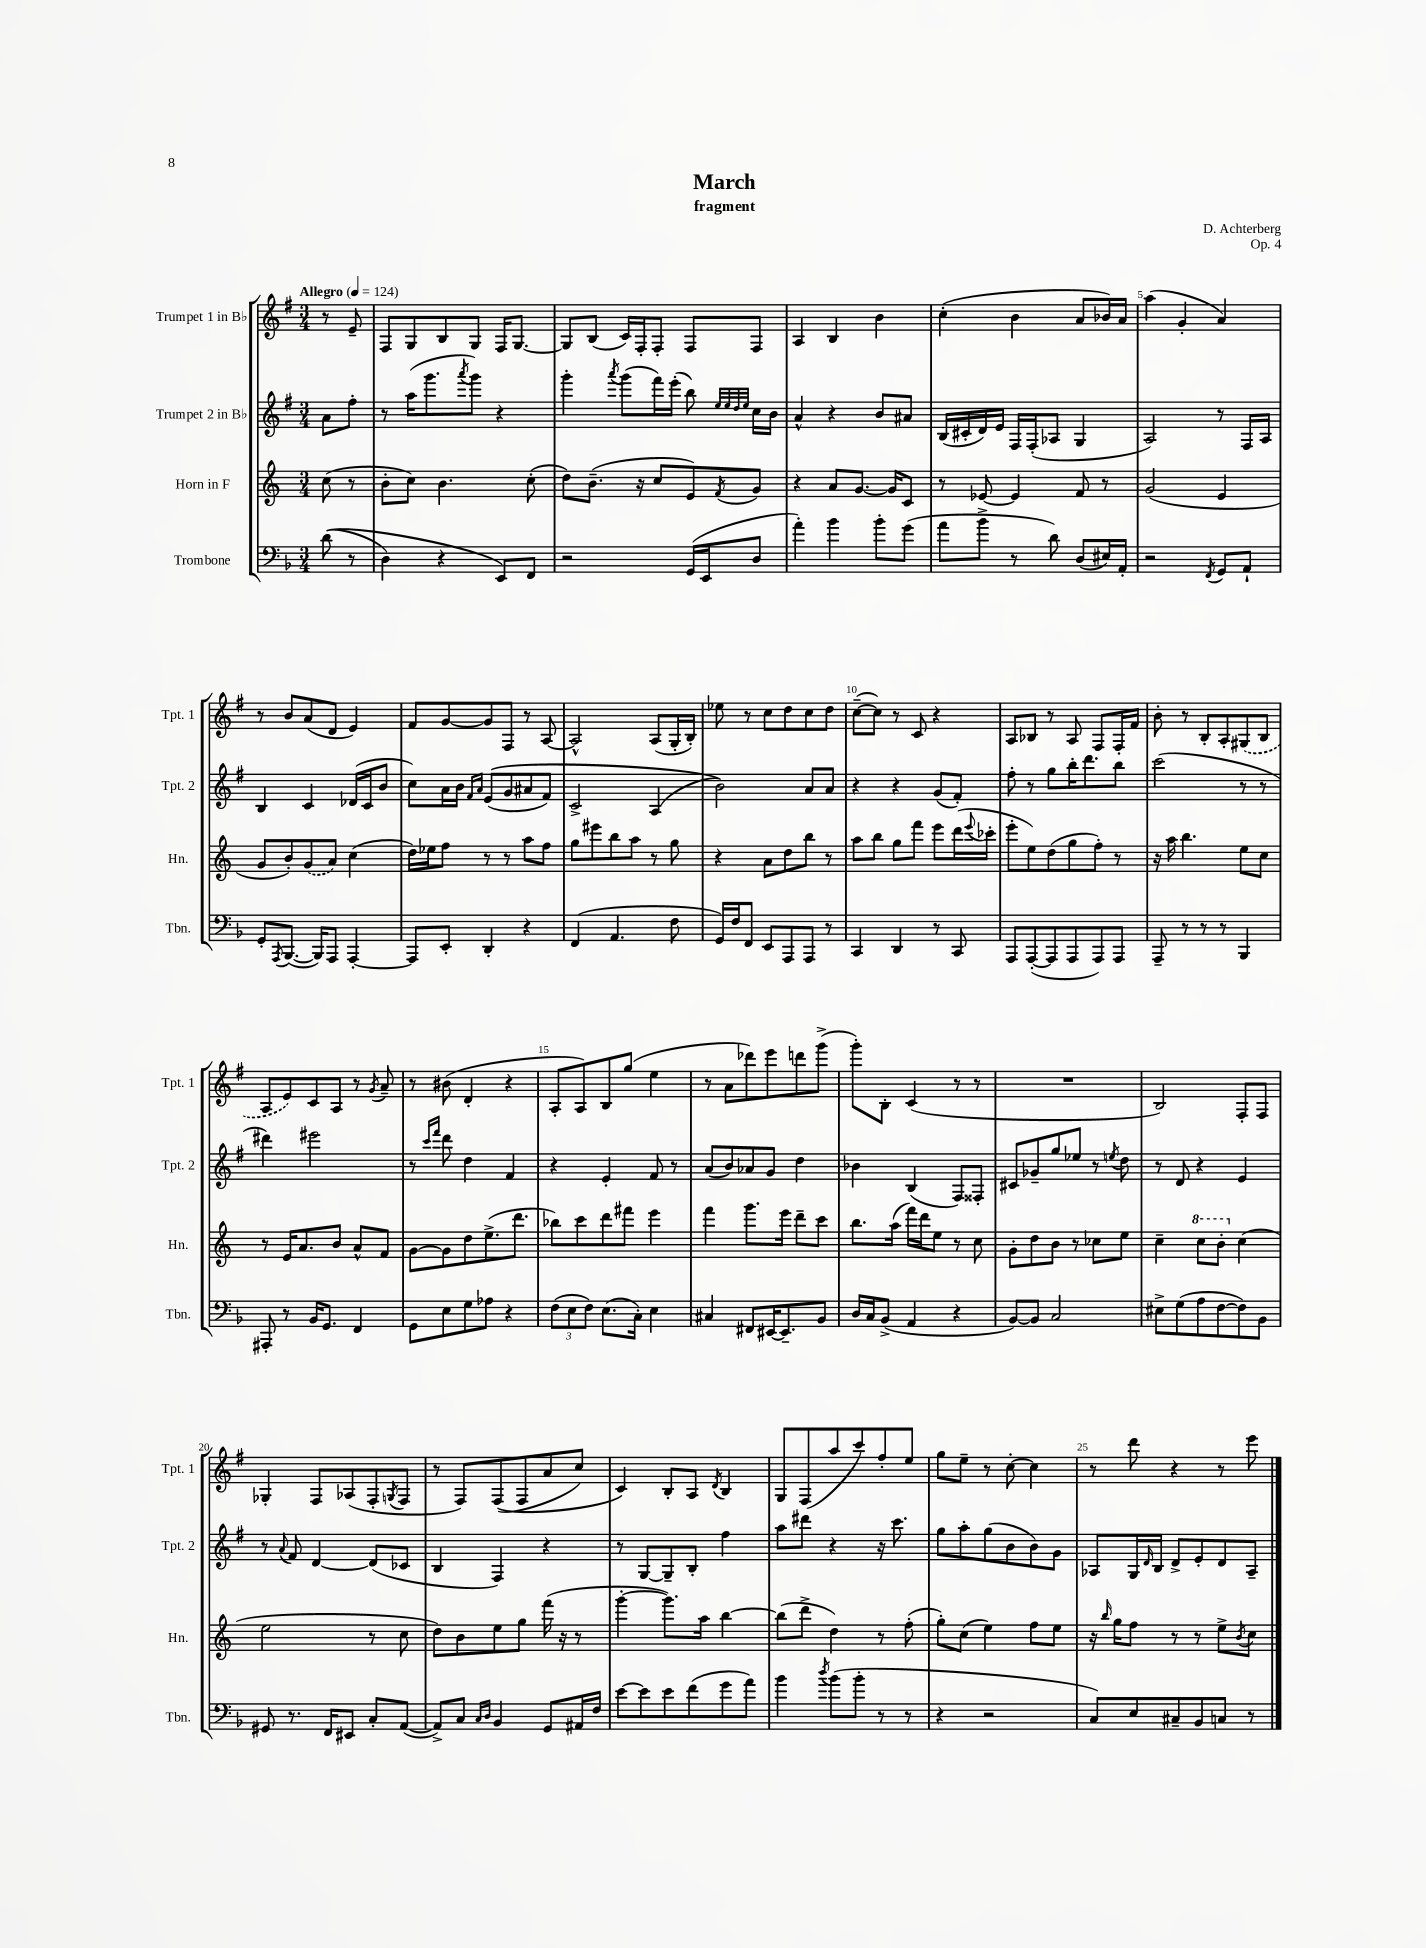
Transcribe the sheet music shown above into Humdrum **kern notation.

**kern	**kern	**kern	**kern
*staff4	*staff3	*staff2	*staff1
*clefF4	*clefG2	*clefG2	*clefG2
*k[b-]	*k[]	*k[f#]	*k[f#]
*M3/4	*M3/4	*M3/4	*M3/4
*MM124	*MM124	*MM124	*MM124
&((8d	(8cc	8a	8r
8r	8r	8ff#'	8e~
=	=	=	=
4D)	8b'	8r	8F#
.	8cc)	(16aa	8G
.	.	8.ggg	.
4r	4.b	.	8B
.	.	8qaaa	.
.	.	8ggg)	8G
8EE&)	.	4r	16F#
.	.	.	[8.G
8FF	(8cc'	.	.
=	=	=	=
2r	8dd)	4ggg'	8G]
.	(8.b~	.	(8B
.	.	8qaaa	.
.	.	(8ggg	16c)
.	16r	.	16F#'
.	8cc	16fff#)	8F#'
.	.	(16eee'	.
(16GG	8e)	8bb)	8F#
16EE	.	.	.
.	.	32qqee	.
.	.	32qqee	.
.	.	32qqdd	.
.	8qf	32qqee	.
8D	8g	16cc	8F#
.	.	16b	.
=	=	=	=
4a')	4r	4a^^	4A
4b-	8a	4r	4B
.	[8.g	.	.
8b-'	.	8b	4b
.	16g]	.	.
(8g	8c	8a#	.
=	=	=	=
8a	8r	(16B	(4cc'
.	.	16c#'	.
8b-^	[8e-	16d)	.
.	.	16e	.
8r	4e-]	16F#	4b
.	.	(16F#'	.
8d)	.	8A-	.
(8D	8f	4G	8a
16E#)	8r	.	16b-)
16AA'	.	.	16a
=	=	=	=
2r	(2g	2A)	(4aa
.	.	.	4g'
8qFF	.	.	.
8GG	4e	8r	4a)
8AA`	.	16F#	.
.	.	16A	.
=	=	=	=
8GG'	8g	4B	8r
8qAAA	.	.	.
([8.BBB-	8b')	.	8b
.	(8g	4c	(8a
16BBB-])	.	.	.
8AAA	8a)	.	8d
[4AAA'	(4cc	(16d-	4e)
.	.	16c	.
.	.	8b	.
=	=	=	=
8AAA]	16dd)	8cc)	8f#
.	16ee-	.	.
8EE'	8ff	16a	[8g
.	.	16b	.
.	.	16qqf#	.
.	.	16qqa	.
4DD'	8r	&((8e	8g]
.	8r	8g	8F#
4r	8aa	8a#	8r
.	8ff	8f#)	[8A
=	=	=	=
(4FF	8gg	2c^	2A^^]
.	8eee#	.	.
4.AA	8bb	.	.
.	8aa	.	.
.	8r	(4A	(8A
8F	8gg	.	16G'
.	.	.	16B')
=	=	=	=
16GG)	4r	2b)&)	8ee-
16F	.	.	.
8FF	.	.	8r
8EE	8a	.	8cc
8AAA	8dd	.	8dd
8AAA	8bb	8a	8cc
8r	8r	8a	8dd
=	=	=	=
4CC	8aa	4r	([8cc~
.	8bb	.	8cc])
4DD	8gg	4r	8r
.	8fff	.	8c
8r	8eee	(8g	4r
8CC	(16ddd	8f#')	.
.	8qqeee	.	.
.	16ccc-'	.	.
=	=	=	=
8AAA	8eee'	8ff#'	8A
([8AAA'	8ee)	8r	8B-
8AAA]	(8dd	8gg	8r
8AAA	8gg	16bb'	8A
.	.	8.ddd	.
8AAA)	8ff')	.	8F#
8AAA	8r	8bb	16F#'
.	.	.	16f#
=	=	=	=
8AAA~	16r	(2ccc	8b'
.	16aa	.	.
8r	4.bb	.	8r
8r	.	.	8B'
8r	.	.	8A'
4BBB-	8ee	8r	(8G#
.	8cc	8r	8B
=	=	=	=
8AAA#'	8r	4ddd#)	8A
8r	16e	.	8e)
.	8.a	.	.
16BB-	.	2eee#	8c
8.GG	.	.	.
.	8b	.	8A
4FF	8a^^	.	8r
.	.	.	8qg
.	8f	.	8a~
=	=	=	=
8GG	[8g	8r	8r
.	.	16qqccc	.
.	.	16qqfff#	.
8E	8g]	8ddd	(8b#
8G	8dd	4dd	4d'
8A-	(8.ee^	.	.
4r	.	4f#	4r
.	8.ddd	.	.
=	=	=	=
(12F	8bb-)	4r	8A'
12E	.	.	.
.	8ccc	.	8A)
12F)	.	.	.
(8.E	8ddd	4e'	8B
.	8fff#	.	(8gg
16C')	.	.	.
4E	4eee	8f#	4ee
.	.	8r	.
=	=	=	=
4C#	4fff	(8a	8r
.	.	8b)	8a
8FF#	8.ggg	8a-	8ddd-)
[16EE#	.	8g	8eee
8.EE#~]	16eee	.	.
.	8ddd~	4dd	8ddd
8BB-	8ccc	.	(8ggg^
=	=	=	=
16D	8.bb	4b-	8ggg')
16C	.	.	.
(8BB-^	.	.	8B'
.	(16aa	.	.
4AA	16fff)	(4B	(4c
.	16ddd	.	.
.	8ee	.	.
4r	8r	8F#)	8r
.	8cc	8F##'	8r
=	=	=	=
[8BB-)	8g'	8c#	2.r
8BB-]	8dd	8g-~	.
2C	8b	8gg	.
.	8r	8ee-	.
.	8cc-	8r	.
.	.	8qee	.
.	8ee	8dd	.
=	=	=	=
8E#^	4cc~	8r	2B)
(8G	.	8d	.
8A	8ccc	4r	.
[8F	8bb'	.	.
8F])	(4cc	4e	8F#'
8BB-	.	.	8F#
=	=	=	=
8GG#	2ee	8r	4G-'
.	.	8qqa	.
8.r	.	8f#	.
.	.	[4d	8F#
16FF	.	.	.
8EE#	.	.	(8A-
8C'	8r	(8d]	8F#'
.	.	.	8qG
([8AA	8cc	8c-	8F#
=	=	=	=
8AA^])	8dd)	4B	8r
8C	8b	.	8F#)
16qqC	.	.	.
16qqD	.	.	.
4BB-	8ee	4F#)	&((8F#
.	8gg	.	8F#
8GG	(16fff	4r	8a
.	16r	.	.
16AA#	8r	.	8cc)
16F	.	.	.
=	=	=	=
[8e	[4ggg'	8r	4c&)
8e]	.	[8G	.
8e	8.ggg])	8G~]	8B'
(8f	.	8B'	8A
.	16aa	.	.
.	.	.	8qd
8g	[4bb	4ff#	4B
8a)	.	.	.
=	=	=	=
4b-	(8bb]	8aa	8G
.	8ddd^	8ddd#	(8F#
8qdd	.	.	.
(8b-	4dd)	4r	8aa
8b-'	.	.	8ccc)
8r	8r	16r	8ff#'
.	.	8.ccc	.
8r	(8ff'	.	8ee
=	=	=	=
4r	8gg')	8gg	8gg
.	(8cc	8aa'	8ee~
2r	4ee)	(8gg	8r
.	.	8b	[8cc'
.	8ff	8b)	4cc]
.	8ee	8g	.
=	=	=	=
8C)	16r	8A-	8r
.	16qqbb	.	.
.	16gg	.	.
8E	8ff	16G	8ddd
.	.	16qqd	.
.	.	16B	.
8C#~	8r	8d^	4r
8BB-	8r	8e'	.
8C	8ee^	8d	8r
.	8qb	.	.
8r	8cc	8A-~	8eee
==	==	==	==
*-	*-	*-	*-
